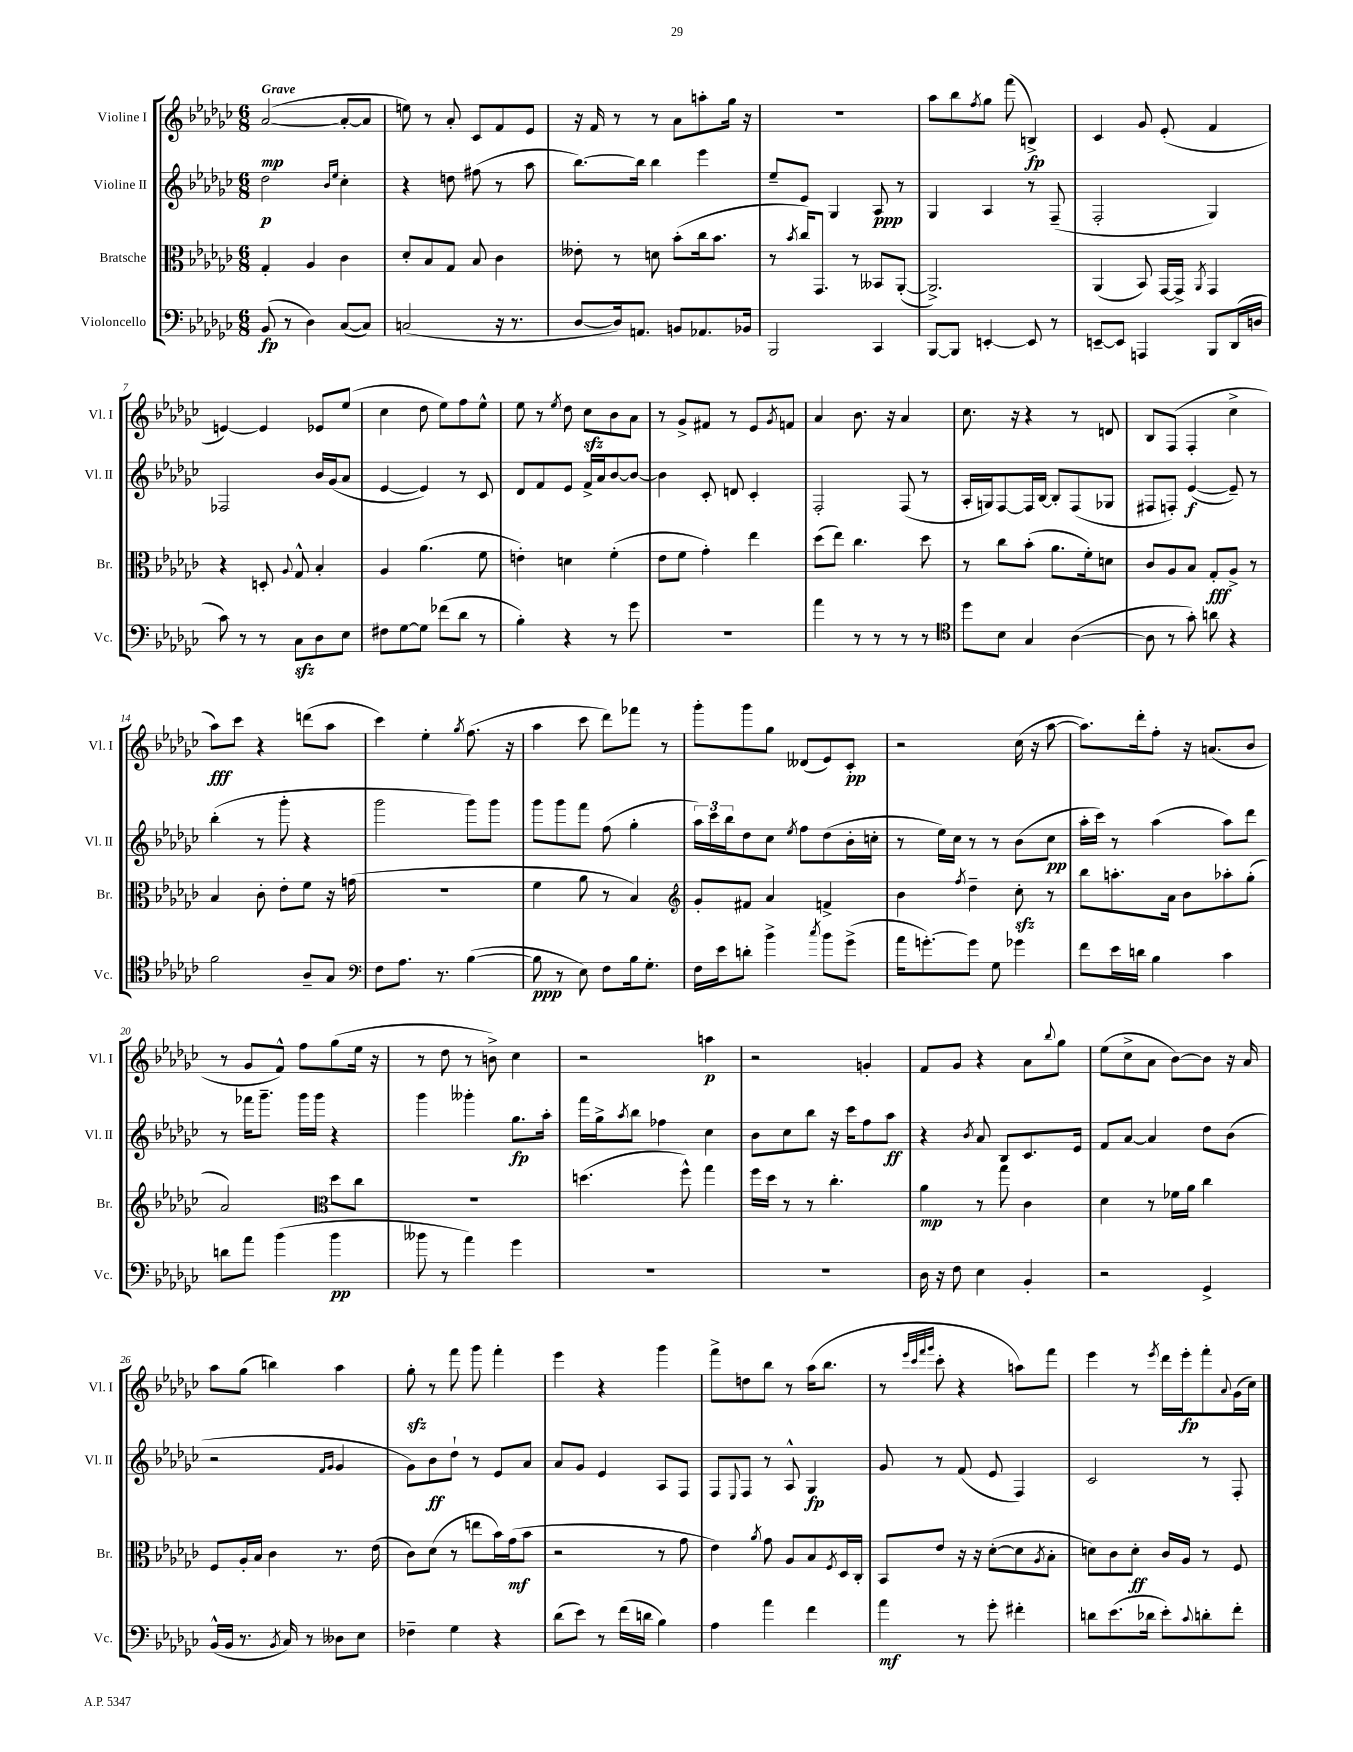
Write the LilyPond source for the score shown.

<<
\new StaffGroup <<
\new Staff = "s0" \with { instrumentName = "Violine I" shortInstrumentName = "Vl. I" } {
    \clef treble \key ges \major \numericTimeSignature \time 6/8 \tempo "Grave"
    aes'2~\mp( aes'8~-. aes'8 |
    e''8) r8 aes'8-. ces'8 f'8 ees'8 |
    r16 f'16 r8 r8 aes'8 a''8-. ges''16 r16 |
    R2. |
    aes''8 bes''8 \acciaccatura { f''8 } ges''8 f'''8( b4->\fp) |
    ces'4 ges'8 ees'8-.( f'4 |
    e'4~) e'4 ees'8 ees''8( |
    ces''4 des''8 ees''8) f''8 ees''8-^ |
    ees''8 r8 \acciaccatura { ees''8 } des''8 ces''8\sfz bes'8 aes'8 |
    r8 ges'8-> fis'8 r8 ees'8 \acciaccatura { ges'8 } f'8 |
    aes'4 bes'8. r16 aes'4 |
    ces''8. r16 r4 r8 d'8 |
    bes8 f8( f4-. ces''4-> |
    aes''8\fff) ces'''8 r4 d'''8( aes''8 |
    ces'''4) ees''4-. \acciaccatura { ges''8 } f''8.( r16 |
    aes''4 ces'''8 des'''8) fes'''8 r8 |
    ges'''8-. ges'''8 ges''8 deses'8( ees'8) ces'8-.\pp |
    r2 ces''16( r16 aes''8~ |
    aes''8.) des'''16-. f''8-. r16 a'8.( bes'8 |
    r8 ges'8 f'8-^) f''8 ges''8( ees''16 r16 |
    r8 des''8 r8 b'8->) ces''4 |
    r2 a''4\p |
    r2 g'4-. |
    f'8 ges'8 r4 aes'8 \appoggiatura { bes''8 } ges''8 |
    ees''8( ces''8-> aes'8 bes'8~) bes'8 r16 aes'16 |
    aes''8 ges''8( b''4) aes''4 |
    ges''8-.\sfz r8 f'''8 ges'''8 f'''4-. |
    ees'''4 r4 ges'''4 |
    f'''8-> d''8 bes''8 r8 aes''16( bes''8. |
    r8 \grace { ees'''32 ces'''32 f'''32 ges'''32 } ces'''8-. r4 a''8) f'''8 |
    ees'''4 r8 \acciaccatura { ees'''8 } des'''16 ees'''16-.\fp f'''8-. \appoggiatura { aes'8 } ges'16( ces''16) \bar "|." |
}
\new Staff = "s1" \with { instrumentName = "Violine II" shortInstrumentName = "Vl. II" } {
    \clef treble \key ges \major \numericTimeSignature \time 6/8
    des''2\p \grace { bes'16 ees''16 } ces''4-. |
    r4 d''8 fis''8( r8 aes''8 |
    bes''8.~) bes''16 bes''4 ees'''4 |
    ees''8-- ees'8 ges4 aes8\ppp r8 |
    ges4 aes4 r8 f8--( |
    f2-. ges4) |
    fes2 bes'16 ges'16( aes'8 |
    ees'4~ ees'4) r8 ces'8 |
    des'8 f'8 ees'8 f'16-> aes'16 bes'8~ bes'8~ |
    bes'4 ces'8-. d'8 ces'4-. |
    f2-. f8( r8 |
    aes16-. g16) f8~ f16 bes16~ bes8-. f8( ges8 |
    fis8 f8-.) ees'4~\f( ees'8--) r8 |
    bes''4-.( r8 ges'''8-. r4 |
    ges'''2 ges'''8) ges'''8 |
    ges'''8 ges'''8 f'''8 f''8( ges''4-. |
    \tuplet 3/2 { aes''16) ces'''16 bes''16 } des''8 ces''8 \acciaccatura { ees''8 } f''8 des''8( bes'16-. c''16-. |
    r8 ees''16) ces''16 r8 r8 bes'8( ces''8\pp |
    aes''16-. ces'''16) r8 aes''4( aes''8) des'''8 |
    r8 fes'''16 ges'''8.-- ges'''16 ges'''16 r4 |
    ges'''4 geses'''4-. ges''8.\fp aes''16-. |
    f'''16 ges''16-> \acciaccatura { aes''8 } bes''8 fes''4 ces''4 |
    bes'8 ces''8 bes''8 r16 ces'''16 f''8 aes''8\ff |
    r4 \acciaccatura { bes'8 } aes'8 bes8 ces'8. ees'16 |
    f'8 aes'8~ aes'4 des''8 bes'8( |
    r2 \grace { f'16 ges'16 } ges'4 |
    ges'8) bes'8\ff des''8-! r8 ees'8 aes'8 |
    aes'8 ges'8 ees'4 aes8 f8 |
    f8 \appoggiatura { ees8 } f8 r8 aes8-^ ges4\fp |
    ges'8 r8 f'8( ees'8 f4) |
    ces'2 r8 f8-. \bar "|." |
}
\new Staff = "s2" \with { instrumentName = "Bratsche" shortInstrumentName = "Br." } {
    \clef alto \key ges \major \numericTimeSignature \time 6/8
    ges4-. aes4 ces'4 |
    des'8-. bes8 ges8 bes8 ces'4 |
    eeses'8-. r8 d'8 bes'8-.( ces''16 bes'8. |
    r8 \acciaccatura { bes'8 } ces''16) ges,8. r8 beses,8 aes,8~-.( |
    aes,2.->) |
    aes,4( bes,8) ges,16~ ges,16-> \acciaccatura { aes,8 } ges,4 |
    r4 d8-. \appoggiatura { aes8 } ges8-^ bes4-. |
    aes4 aes'4.( f'8 |
    e'4-.) d'4 f'4-.( |
    ees'8 f'8 ges'4-.) ees''4 |
    des''8( ees''8) ces''4. des''8 |
    r8 ces''8 bes'8-.( aes'8. f'16-.) d'8 |
    ces'8 aes8 bes8 ges8-.\fff aes8-> r8 |
    bes4 ces'8-. ees'8-. f'8 r16 g'16( |
    R2. |
    f'4 aes'8 r8 bes4) |
    \clef treble ges'8-. fis'8 aes'4 f'4-> |
    bes'4 \acciaccatura { f''8 } des''4-- ces''8-.\sfz r8 |
    bes''8 a''8.-. aes'16 bes'8 aes''8-. ges''8-.( |
    aes'2) \clef alto des''8 ces''8 |
    R2. |
    d''4.( f''8-^) ges''4 |
    f''16 des''16 r8 r8 ces''4.-. |
    aes'4\mp r8 ges''8 ces'4 |
    des'4 r8 fes'16 aes'16 ces''4 |
    f8 aes16-. bes16 ces'4 r8. ees'16( |
    ces'8) des'8( r8 e''8 bes'16) ges'16\mf( bes'8 |
    r2 r8 ges'8 |
    ees'4) \acciaccatura { aes'8 } ges'8 aes8 bes8 \acciaccatura { f8 } des16 ces16-. |
    bes,8 ees'8 r16 r16 des'8~-.( des'8 \acciaccatura { aes8 } bes8-. |
    d'8) ces'8 d'8-.\ff ces'16 aes16 r8 f8 \bar "|." |
}
\new Staff = "s3" \with { instrumentName = "Violoncello" shortInstrumentName = "Vc." } {
    \clef bass \key ges \major \numericTimeSignature \time 6/8
    bes,8\fp( r8 des4) ces8~( ces8) |
    c2( r16 r8. |
    des8~ des16) a,8. b,8 aes,8. bes,16 |
    bes,,2 ces,4 |
    bes,,8~ bes,,8 e,4~-. e,8 r8 |
    e,8~-- e,8 a,,4 bes,,8 des,16( d16 |
    ces'8) r8 r8 ces8\sfz des8 ees8 |
    fis8 ges8~ ges8 fes'8( des'8 r8 |
    bes4-.) r4 r8 ges'8 |
    r2. |
    aes'4 r8 r8 r8 r8 |
    \clef tenor des''8 bes8 ges4 aes4~( |
    aes8 r8 ges'8-.) a'8 r4 |
    f'2 aes8-- ges8 |
    \clef bass f8 aes8. r8. bes4~( |
    bes8\ppp r8 ees8) f8 bes16 ges8.-. |
    f16 ees'16 d'8-. bes'4-> \acciaccatura { ces''8 } bes'8 ges'8->( |
    aes'16 g'8.~-.) g'8 ges8 ges'4 |
    f'8 ees'16 d'16 bes4 ces'4 |
    d'8 aes'8 bes'4( bes'4\pp |
    beses'8 r8 aes'4) ges'4 |
    R2. |
    R2. |
    des16 r16 f8 ees4 bes,4-. |
    r2 ges,4-> |
    bes,16-^( bes,16 r8. \acciaccatura { bes,8 } ces16) r8 deses8 ees8 |
    fes4-- ges4 r4 |
    des'8( ees'8) r8 f'16( d'16 bes4) |
    aes4 aes'4 f'4 |
    aes'4\mf r8 ges'8-. fis'4-. |
    d'8 ees'8.( des'16 ees'8-.) \appoggiatura { ces'8 } d'8-. f'8-. \bar "|." |
}
>>
>>
